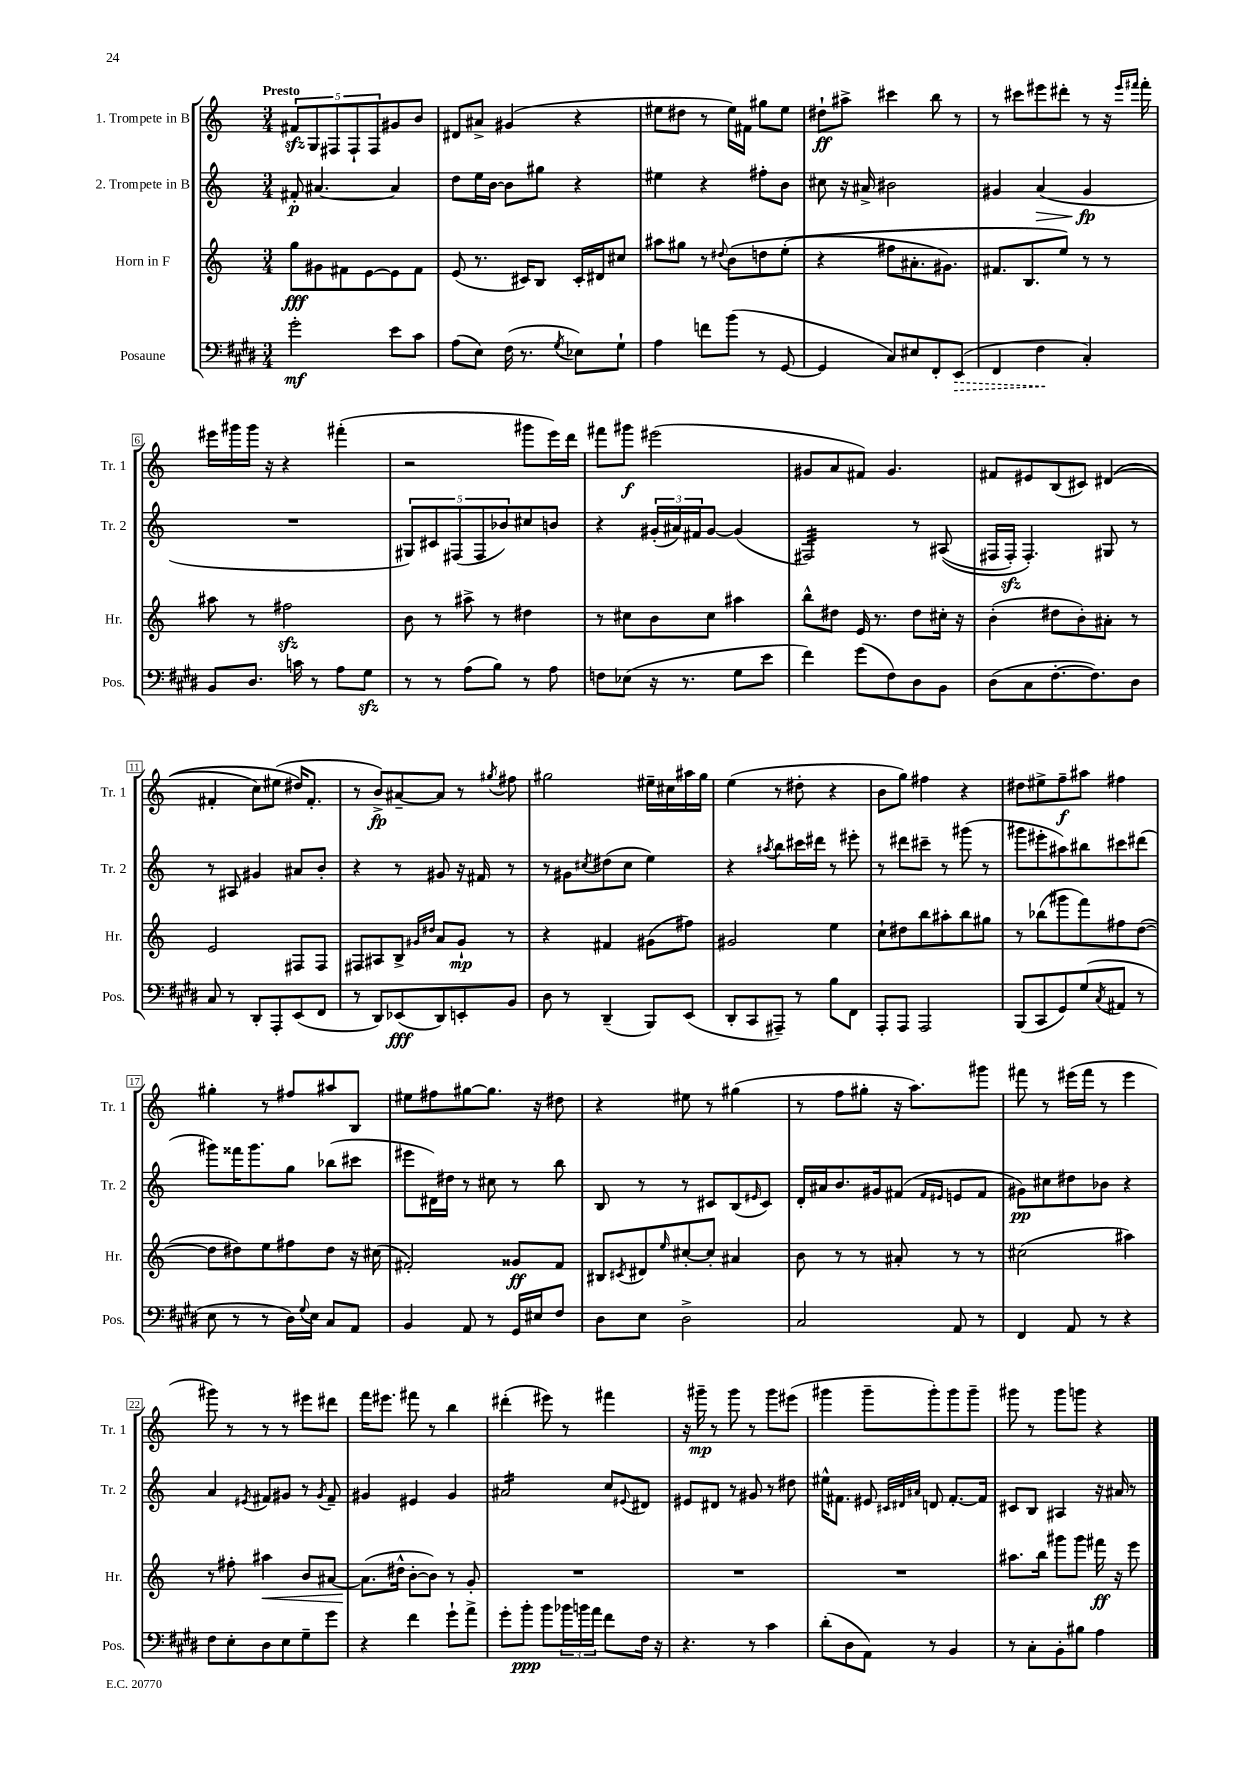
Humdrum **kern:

**kern	**kern	**kern	**kern
*staff4	*staff3	*staff2	*staff1
*clefF4	*clefG2	*clefG2	*clefG2
*k[f#c#g#d#]	*k[]	*k[]	*k[]
*M3/4	*M3/4	*M3/4	*M3/4
2g#'\	8gg\L	8f#'/	10f#/L
.	.	.	10G/
.	8g#\	[4.a#/	.
.	.	.	10F#/
.	8f#\	.	.
.	.	.	10F#`/
.	[8e\	.	.
.	.	.	10F#/
8e\L	8e\]	4a#/]	8g#/
8c#\J	8f#\J	.	8b/J
=	=	=	=
(8A\L	(8e/	8dd\L	8d#/L
8E\J)	8.r	16ee\L	8a#^/J
.	.	[16b\JJ	.
(16F#\	.	8b\]L	(4g#/
8.r	16c#/LK)	.	.
.	8B/J	8gg#\J	.
8qG#/	.	.	.
8E-\L)	16c#'/LL	4r	4r
.	16d#/J	.	.
8G#`\J	8cc#/J	.	.
=	=	=	=
4A\	8aa#\L	4ee#\	8ee#\L
.	8gg#\J	.	8dd#\J
8f\L	8r	4r	8r
.	8qqdd#/	.	.
(8b\J	&(8b\L	.	16ee#\LL)
.	.	.	16f#\JJ
8r	8dd\	8ff#'\L	8gg#\L
[8GG#/	(8ee'\J	8b\J	8ee#\J
=	=	=	=
4GG#/]	4r	8cc#\	8dd#`\L
.	.	16r	8aa#^\J
.	.	16a#^/	.
8C#/L)	8ff#\L	2b#\	4ccc#\
8E#/	8.a#'\	.	.
8FF#'/	.	.	8bb\
.	8.g#\J)	.	.
(8EE/J	.	.	8r
=	=	=	=
4FF#/	8.f#/L	4g#/	8r
.	.	.	8ccc#\L
.	8.B/	.	.
4F#\	.	(4a/	8eee#\
.	8ee/J&)	.	8ddd#'\J
4C#'/)	8r	4g#/	8r
.	8r	.	16r
.	.	.	16qqeee#/LL
.	.	.	16qqfff#/JJ
.	.	.	16fff#'\
=	=	=	=
8BB/L	8aa#\	2.r	16eee#\LL
.	.	.	16ggg#\
8.D#/J	8r	.	16ggg#\JJ
.	.	.	16r
.	2ff#\	.	4r
16c\	.	.	.
8r	.	.	.
8A\L	.	.	(4fff#'\
8G#\J	.	.	.
=	=	=	=
8r	8b\	10G#/L)	2r
.	.	10c#/	.
8r	8r	.	.
.	.	(10F#/	.
(8A\L	8aa#^\	.	.
.	.	10F#/	.
8B\J)	8r	.	.
.	.	10b-/)	.
8r	4dd#\	8cc#/	8ggg#\L
8A\	.	8b/J	16eee\L)
.	.	.	16ddd\JJ
=	=	=	=
8F\L	8r	4r	8fff#\L
(8E-\J	8cc#\L	.	8ggg#\J
16r	8b\	(24g#'/LL	(2eee#\
.	.	24a#/)	.
8.r	.	.	.
.	.	24f#/J	.
.	8cc#\J	[8g#/J	.
8G#\L	4aa#\	(4g#/]	.
8e\J	.	.	.
=	=	=	=
4f#\)	8bb^^\L	2F#/)	8g#/L
.	8dd#\J	.	8a/
(8g#\L	16e/	.	8f#/J)
.	8.r	.	.
8F#\)	.	.	4.g#/
8D#\	8dd#\L	8r	.
8BB\J	16cc#'\Jk	&((8A#/	.
.	16r	.	.
=	=	=	=
(8D#\L	(4b'\	16F#/LL	8f#/L
.	.	16F#'/JJ)	.
8C#\	.	4.F#'/&)	8e#/
[8.F#'\	8dd#\L	.	(8B/
.	8b'\)	.	8c#/J)
8.F#\])	.	.	.
.	8a#'\J	8G#/	&((4d#/
8D#\J	8r	8r	.
=	=	=	=
8C#/	2e/	8r	4f#'/
8r	.	8A#/	.
8DD#'/L	.	4g#/	8cc\L)
8AAA'/	.	.	(8ee#\J
(8EE/	8F#/L	8a#/L	16dd#/LK&)
.	.	.	8.f#'/J
8FF#/J	8F#/J	8b'/J	.
=	=	=	=
8r	8F#/L	4r	8r
8DD#/L)	8A#/	.	8b^/L)
(8EE-/	8B^/J	8r	[8a#~/
.	16qqg#/LL	.	.
.	16qqdd#/JJ	.	.
8DD#/)	8a/L	8g#/	8a#/]J
8EE'/	8g#`/J	16r	8r
.	.	16f#/	.
.	.	.	8qgg#/
8BB/J	8r	8r	8ff#\
=	=	=	=
8D#\	4r	8r	2gg#\
8r	.	8g#\L	.
.	.	8qcc#/	.
(4DD#~/	4f#/	(8dd#\	.
.	.	8cc#\J	.
8BBB/L)	(8g#\L	4ee\)	16ee#~\LL
.	.	.	16cc#\
(8EE/J	8ff#\J)	.	16aa#\
.	.	.	16gg#\JJ
=	=	=	=
8DD#'/L	2g#/	4r	(4ee\
8CC#/	.	.	.
.	.	8qaa#/	.
8AAA#~/J)	.	8bb\L	8r
8r	.	16ccc#\L	8dd#'\
.	.	16ddd#\JJ	.
8B\L	4ee\	8r	4r
8FF#\J	.	8eee#'\	.
=	=	=	=
8AAA'/L	8cc`\L	8r	8b\L
8AAA/J	8dd#\	8ddd#\L	8gg\J)
2AAA/	8bb\	8ccc#~\J	4ff#\
.	8aa#'\	8r	.
.	8bb\	(8ggg#\	4r
.	8gg#\J	8r	.
=	=	=	=
(8BBB/L	8r	8ggg#\L	8dd#\L
8CC#/	(8bb-\L	8eee#'\	8ee#^\
8GG#/)	8ggg#\	8aa#\)	8ff~\
(8G#/	8fff\)	8bb#\	8aa#\J
8qC#/	.	.	.
8AA#/J	8ff#\	8ccc#\	4ff#\
8r	([8dd\J	(8ddd#\J	.
=	=	=	=
8E\	8dd\]L	8ggg#\L)	4gg#'\
8r	8dd#\)	16fff##\K	.
.	.	8.ggg#\	.
8r	8ee\	.	8r
16D#\LL)	8ff#\	8gg\J	8ff#/L
8qqG#/	.	.	.
16E\JJ	.	.	.
8C#/L	8dd#\J	(8bb-\L	8aa#/
8AA/J	16r	8ccc#\J	8B/J
.	(16cc#\	.	.
=	=	=	=
4BB/	2f#'/)	8eee#\L	8ee#\L
.	.	16d#\L)	8ff#\
.	.	16dd#\JJ	.
8AA/	.	8r	[8gg#\
8r	.	8cc#\	8.gg#\]J
16GG#/LL	8g##/L	8r	.
16E#/J	.	.	16r
8F#/J	8f#/J	8bb\	8dd#\
=	=	=	=
8D#\L	8B#/L	8B/	4r
.	8qc#/	.	.
8E\J	8d#/	8r	.
.	16qqee/	.	.
2D#^\	[8cc#'/	8r	8ee#\
.	8cc#'/]J	8c#/L	8r
.	4a#/	(8B/	(4gg#\
.	.	16qqe#/	.
.	.	8c#/J)	.
=	=	=	=
2C#/	8b\	16d'/LL	8r
.	.	16a#/J	.
.	8r	8.b/	8ff\L
.	8r	.	8gg#'\J
.	.	16g#/k	.
.	8a#'/	(8f#/J	16r
.	.	.	8.aa\L)
.	.	16qqf#/LL	.
.	.	16qqe#/JJ	.
8AA/	8r	8e/L	.
8r	8r	8f#/J	8ggg#\J
=	=	=	=
4FF#/	(2cc#\	8g#\L)	8fff#\
.	.	8cc#\	8r
8AA/	.	8dd#\	(16eee#\LL
.	.	.	16fff#\JJ
8r	.	8b-\J	8r
4r	4aa#\)	4r	4eee#\
=	=	=	=
8F#\L	8r	4a/	8ggg#\)
8E'\	8ff#'\	.	8r
.	.	8qe#/	.
8D#\	4aa#\	8f#/L	8r
8E\	.	8g#/J	8r
8G#~\	8b/L	8r	8eee#\L
.	.	8qg#/	.
8g#\J	[8a#/J	8f#~/	8ddd#\J
=	=	=	=
4r	(8.a#\]L	4g#/	16fff\LK
.	.	.	8.eee#\J
.	16dd#^^\Jk	.	.
4f#\	[8b'\L	4e#/	8fff#\
.	8b\]J)	.	8r
8g#`\L	8r	4g#/	4bb\
8a^\J	8g'/	.	.
=	=	=	=
8g#'\L	2.r	2a#/	(4ddd#'\
8b'\J	.	.	.
8b\L	.	.	8eee#\)
24b-\L	.	.	8r
24b\	.	.	.
24a\JJ	.	.	.
8f#\L	.	8cc/L	4fff#\
.	.	8qqe#/	.
16F#\Jk	.	8d#/J	.
16r	.	.	.
=	=	=	=
4.r	2.r	8e#/L	16r
.	.	.	16ggg#~\
.	.	8d#/J	8r
.	.	8r	8ggg#\
8r	.	8g#/	8r
4c#\	.	8r	8ggg#\L
.	.	8dd#\	(8eee#\J
=	=	=	=
(8d#'\L	2.r	16ee#^^\LK	4ggg#\
.	.	8.f#\J	.
8D#\	.	.	.
8AA\J)	.	8e#/	8ggg#~\L
.	.	32qqc#/LLL	.
.	.	32qqd#/	.
.	.	32qqa#/JJJ	.
8r	.	8d/	8ggg#'\)
4BB/	.	[8.f#'/L	8ggg#\
.	.	.	8ggg#~\J
.	.	16f#/]Jk	.
=	=	=	=
8r	8.aa#\L	8c#/L	8ggg#\
8C#'\L	.	8B/J	8r
.	16bb\Jk	.	.
8BB'\	8ggg#\L	4A#/	8ggg#\L
8B#\J	8ggg#\J	.	8ggg\J
4A\	16fff#\	16r	4r
.	16r	16a#/	.
.	8eee\	8r	.
==	==	==	==
*-	*-	*-	*-
